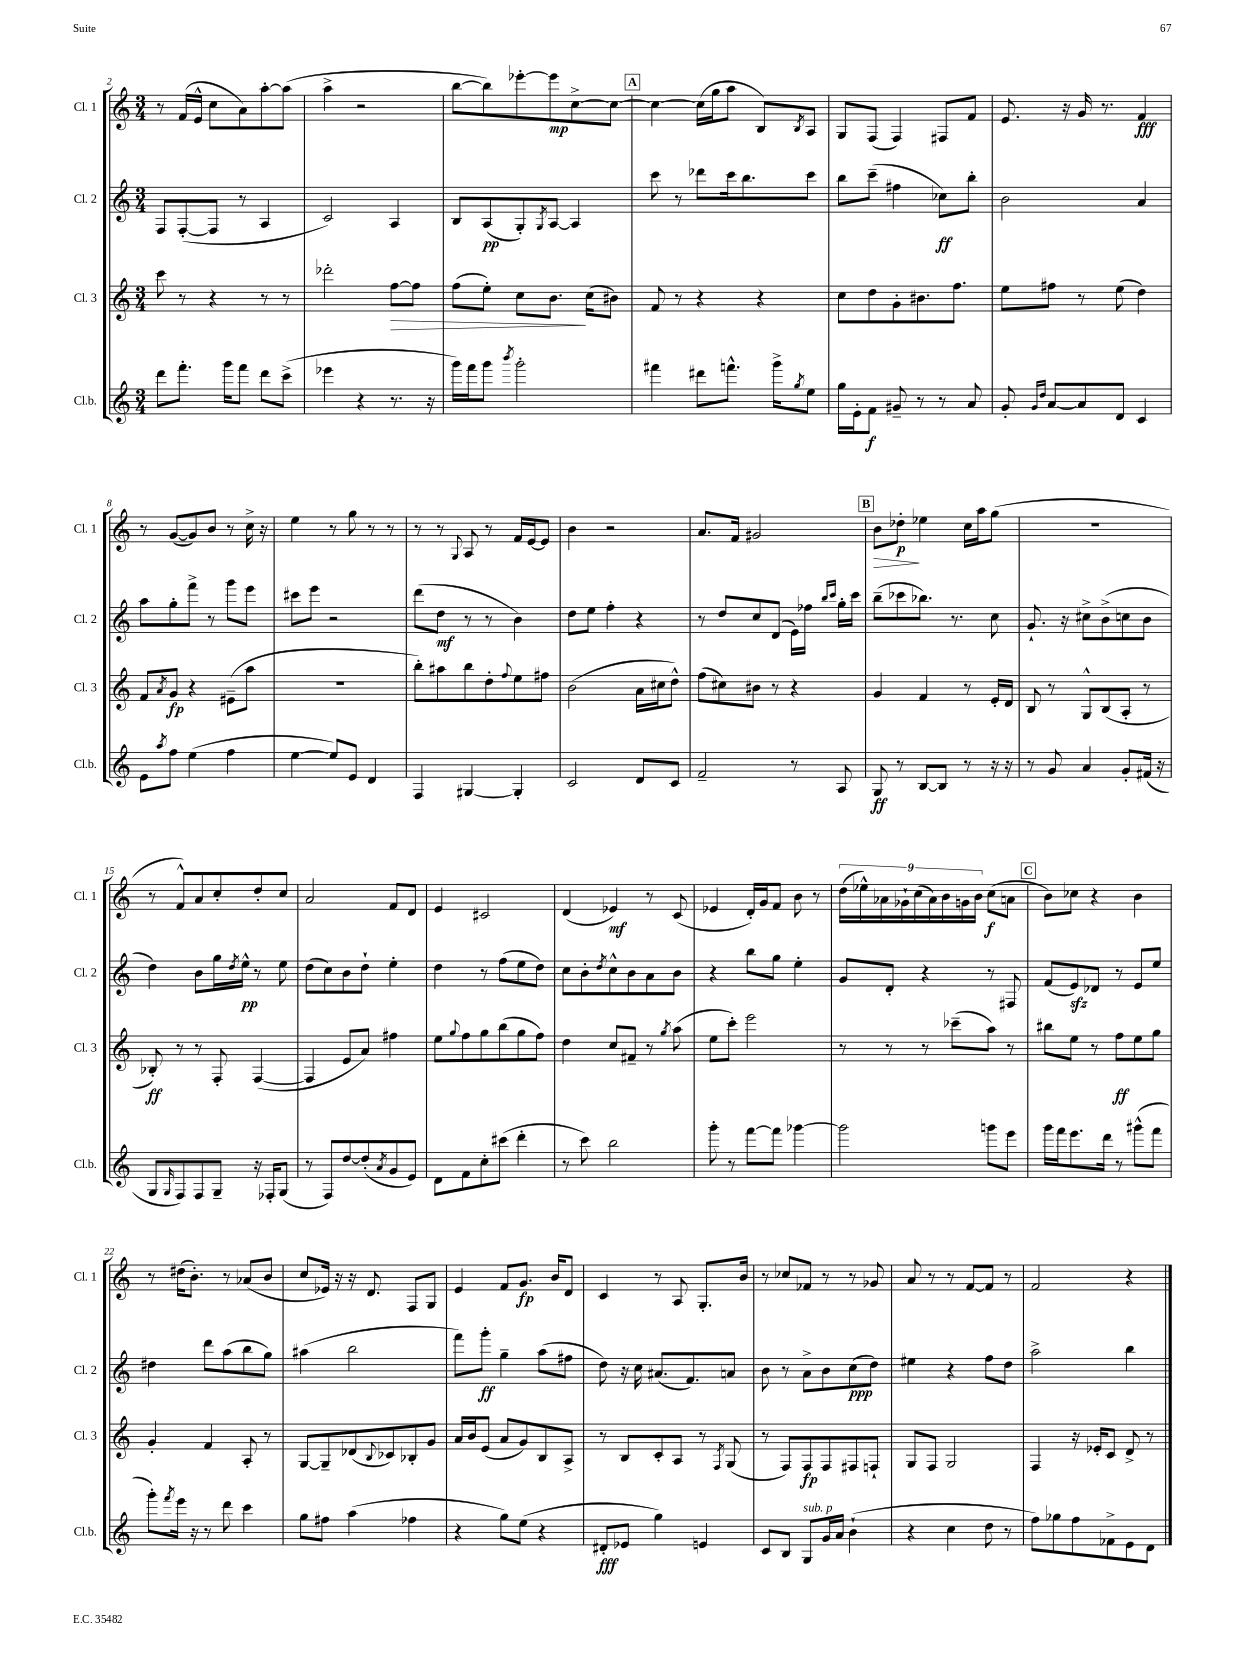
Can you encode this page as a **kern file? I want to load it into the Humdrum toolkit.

**kern	**kern	**kern	**kern
*staff4	*staff3	*staff2	*staff1
*clefG2	*clefG2	*clefG2	*clefG2
*k[]	*k[]	*k[]	*k[]
*M3/4	*M3/4	*M3/4	*M3/4
8ddd	8ccc	8F	8r
8.fff'	8r	([8F'	(16f
.	.	.	16e^^
.	4r	8F]	8cc
16ggg	.	.	.
8fff	.	8r	8a)
8ddd	8r	4A	[8aa'
(8ccc^	8r	.	(8aa]
=	=	=	=
4eee-	2ddd-'	2c)	4aa^
4r	.	.	2r
8.r	[8ff	4A	.
.	8ff]	.	.
16r	.	.	.
=	=	=	=
16ggg)	(8ff	8B	[8bb
16fff	.	.	.
8ggg	8ee')	(8A	8bb])
8qbbb	.	.	.
2ggg'	8cc	8G')	[8eee-'
.	.	8qG	.
.	8.b	[8A	8eee-]
.	.	4A]	[8cc^
.	(16cc	.	.
.	8b#)	.	8cc_
=	=	=	=
4fff#	8f	8ccc	4cc_
.	8r	8r	.
8ddd#	4r	8ddd-	(16cc]
.	.	.	16gg
8.fff^^	.	16ccc	8aa
.	.	8.bb	.
.	4r	.	8B)
16ggg^	.	.	.
8qgg	.	.	8qB
8ee	.	8ccc	8A
=	=	=	=
16gg	8cc	8bb	8G
16e'	.	.	.
8f	8dd	(8ccc~	(8F
8g#~	8g'	4ff#	4F)
8r	8.b#	.	.
8r	.	8cc-)	8F#
.	8.ff	.	.
8a	.	8bb'	8f
=	=	=	=
8g'	8ee	2b	8.e
16qqg	.	.	.
16qqdd	.	.	.
[8a	8ff#	.	.
.	.	.	16r
8a]	8r	.	16g
.	.	.	8.r
8d	(8ee	.	.
4c	4dd)	4a	4f
=	=	=	=
8e	8f	8aa	8r
8qaa	8qa	.	.
8ff	8g	8gg'	([8g
(4ee	4r	8fff^	8g])
.	.	8r	8b
4ff	(8e#~	8ggg	8r
.	8aa	8eee	16cc^
.	.	.	16r
=	=	=	=
[4ee	2.r	8ccc#	4ee
.	.	8eee	.
8ee])	.	2r	8r
8e	.	.	8gg
4d	.	.	8r
.	.	.	8r
=	=	=	=
4F	8bb')	(8ddd	8r
.	8aa#	8dd	8r
.	.	.	8qqG
[4G#	8bb	8r	8A
.	8dd'	8r	8r
.	8qqff	.	.
4G#']	8ee	4b)	16f
.	.	.	[16e
.	8ff#	.	8e]
=	=	=	=
2c	(2b	8dd	4b
.	.	8ee	.
.	.	4ff'	2r
8d	16a	4r	.
.	16cc#	.	.
8c	8dd^^)	.	.
=	=	=	=
2f~	(8ff	8r	8.a
.	8cc#)	8dd	.
.	.	.	16f
.	8b#	8cc	2g#
.	8r	(8d	.
8r	4r	16e)	.
.	.	16ff-	.
.	.	16qqbb	.
.	.	16qqccc	.
8A	.	16gg'	.
.	.	16ccc	.
=	=	=	=
8G	4g	(8bb~	8b
8r	.	8ccc-	8dd-'
[8B	4f	8.bb-)	4ee-
8B]	.	.	.
.	.	8.r	.
8r	8r	.	16cc
.	.	.	16aa
16r	16e'	8cc	(8gg
16r	16d	.	.
=	=	=	=
8r	8B	8.g`	2.r
8g	8r	.	.
.	.	16r	.
4a	8G^^	8cc#^	.
.	(8B	(8b^	.
8g'	8A'	8cc	.
(16f#	8r	8b	.
16r	.	.	.
=	=	=	=
8G	8B-')	4dd)	8r
16qqG	.	.	.
8F)	8r	.	8f^^)
8F	8r	8b	8a
8G~	8F'	16gg	8cc'
.	.	8qdd	.
.	.	16ee^^	.
16r	([4F	8r	8dd'
16F-'	.	.	.
(8G	.	8ee	8cc
=	=	=	=
8r	4F]	(8dd	2a
8F)	.	8cc)	.
[8dd	8e	8b	.
(8dd']	8a)	8dd`	.
8qa	.	.	.
8g	4ff#	4ee'	8f
8e)	.	.	8d
=	=	=	=
8d	8ee	4dd	4e
.	8qqgg	.	.
8f	8ff	.	.
8cc'	8gg	8r	2c#
(8ccc#	(8bb	(8ff	.
4ddd'	8gg	8ee	.
.	8ff)	8dd)	.
=	=	=	=
8r	4dd	8cc	(4d
8ccc)	.	8b'	.
.	.	8qdd	.
2bb	8cc	8cc^^	4e-)
.	8f#~	8b	.
.	8r	8a	8r
.	8qgg	.	.
.	(8aa	8b	(8c
=	=	=	=
8ggg'	8ee	4r	4e-
8r	8ccc')	.	.
[8fff	2eee	8bb	16d')
.	.	.	16g
8fff]	.	8gg	8f
[4ggg-	.	4ee'	8b
.	.	.	8r
=	=	=	=
2ggg-]	8r	8g	(18dd
.	.	.	18ee-^^)
.	.	.	18a-
.	8r	8d'	.
.	.	.	18g-`
.	.	.	(18cc
.	8r	4r	.
.	.	.	18a-)
.	.	.	18b
.	(8ccc-~	.	.
.	.	.	18g
.	.	.	18b
8ggg	8aa)	8r	(8cc
8eee	8r	8F#	8a
=	=	=	=
16ggg	8bb#	(8f	8b)
16fff	.	.	.
8.eee	8ee	8e)	8cc-
.	8r	8d-	4r
16ddd	.	.	.
8r	8ff	8r	.
(8ggg#^^	8ee	8e	4b
8fff	8gg	8ee	.
=	=	=	=
8ggg')	4g'	4dd#	8r
8qfff	.	.	.
16eee	.	.	(16dd#
16r	.	.	8.b')
8r	4f	8ddd	.
8ddd	.	(8aa	8r
4ccc	8A'	8bb	(8a-
.	8r	8gg)	8b
=	=	=	=
8gg	[8G	(4aa#	8cc
8ff#	8G~]	.	16e-)
.	.	.	16r
(4aa	(8d-	2bb	16r
.	.	.	8.d
.	8qqB	.	.
.	8c-)	.	.
4ff-	8B-'	.	8F
.	8g	.	8G
=	=	=	=
4r	16a	8fff)	4e
.	16b	.	.
.	(8e	8ggg'	.
8gg)	8a	4gg~	8f
(8ee	8g)	.	8.g
4r	8B	(8aa	.
.	.	.	16b
.	8A^	8ff#	8d
=	=	=	=
8d#'	8r	8dd)	4c
8e-	8B	16r	.
.	.	16cc	.
4gg)	8c'	(8.a#	8r
.	8A	.	8A
.	.	8.f)	.
4e	8r	.	8.G'
.	8qF	.	.
.	(8G	8a	.
.	.	.	16b
=	=	=	=
8c	8r	8b	8r
8B	8F)	8r	8cc-
8G	8F	8a^	8f-
16g	8F	8b	8r
16a	.	.	.
(4b`	8F#	(8cc	8r
.	8F`	8dd)	8g-
=	=	=	=
4r	8G	4ee#	8a
.	8F	.	8r
4cc	2G	4r	8r
.	.	.	[8f
8dd	.	8ff	8f]
8r	.	8dd	8r
=	=	=	=
8ff)	4F	2aa^	2f
8gg-	.	.	.
8ff	16r	.	.
.	16e-'	.	.
8f-^	8c	.	.
8e	8d^	4bb	4r
8d	8r	.	.
==	==	==	==
*-	*-	*-	*-
